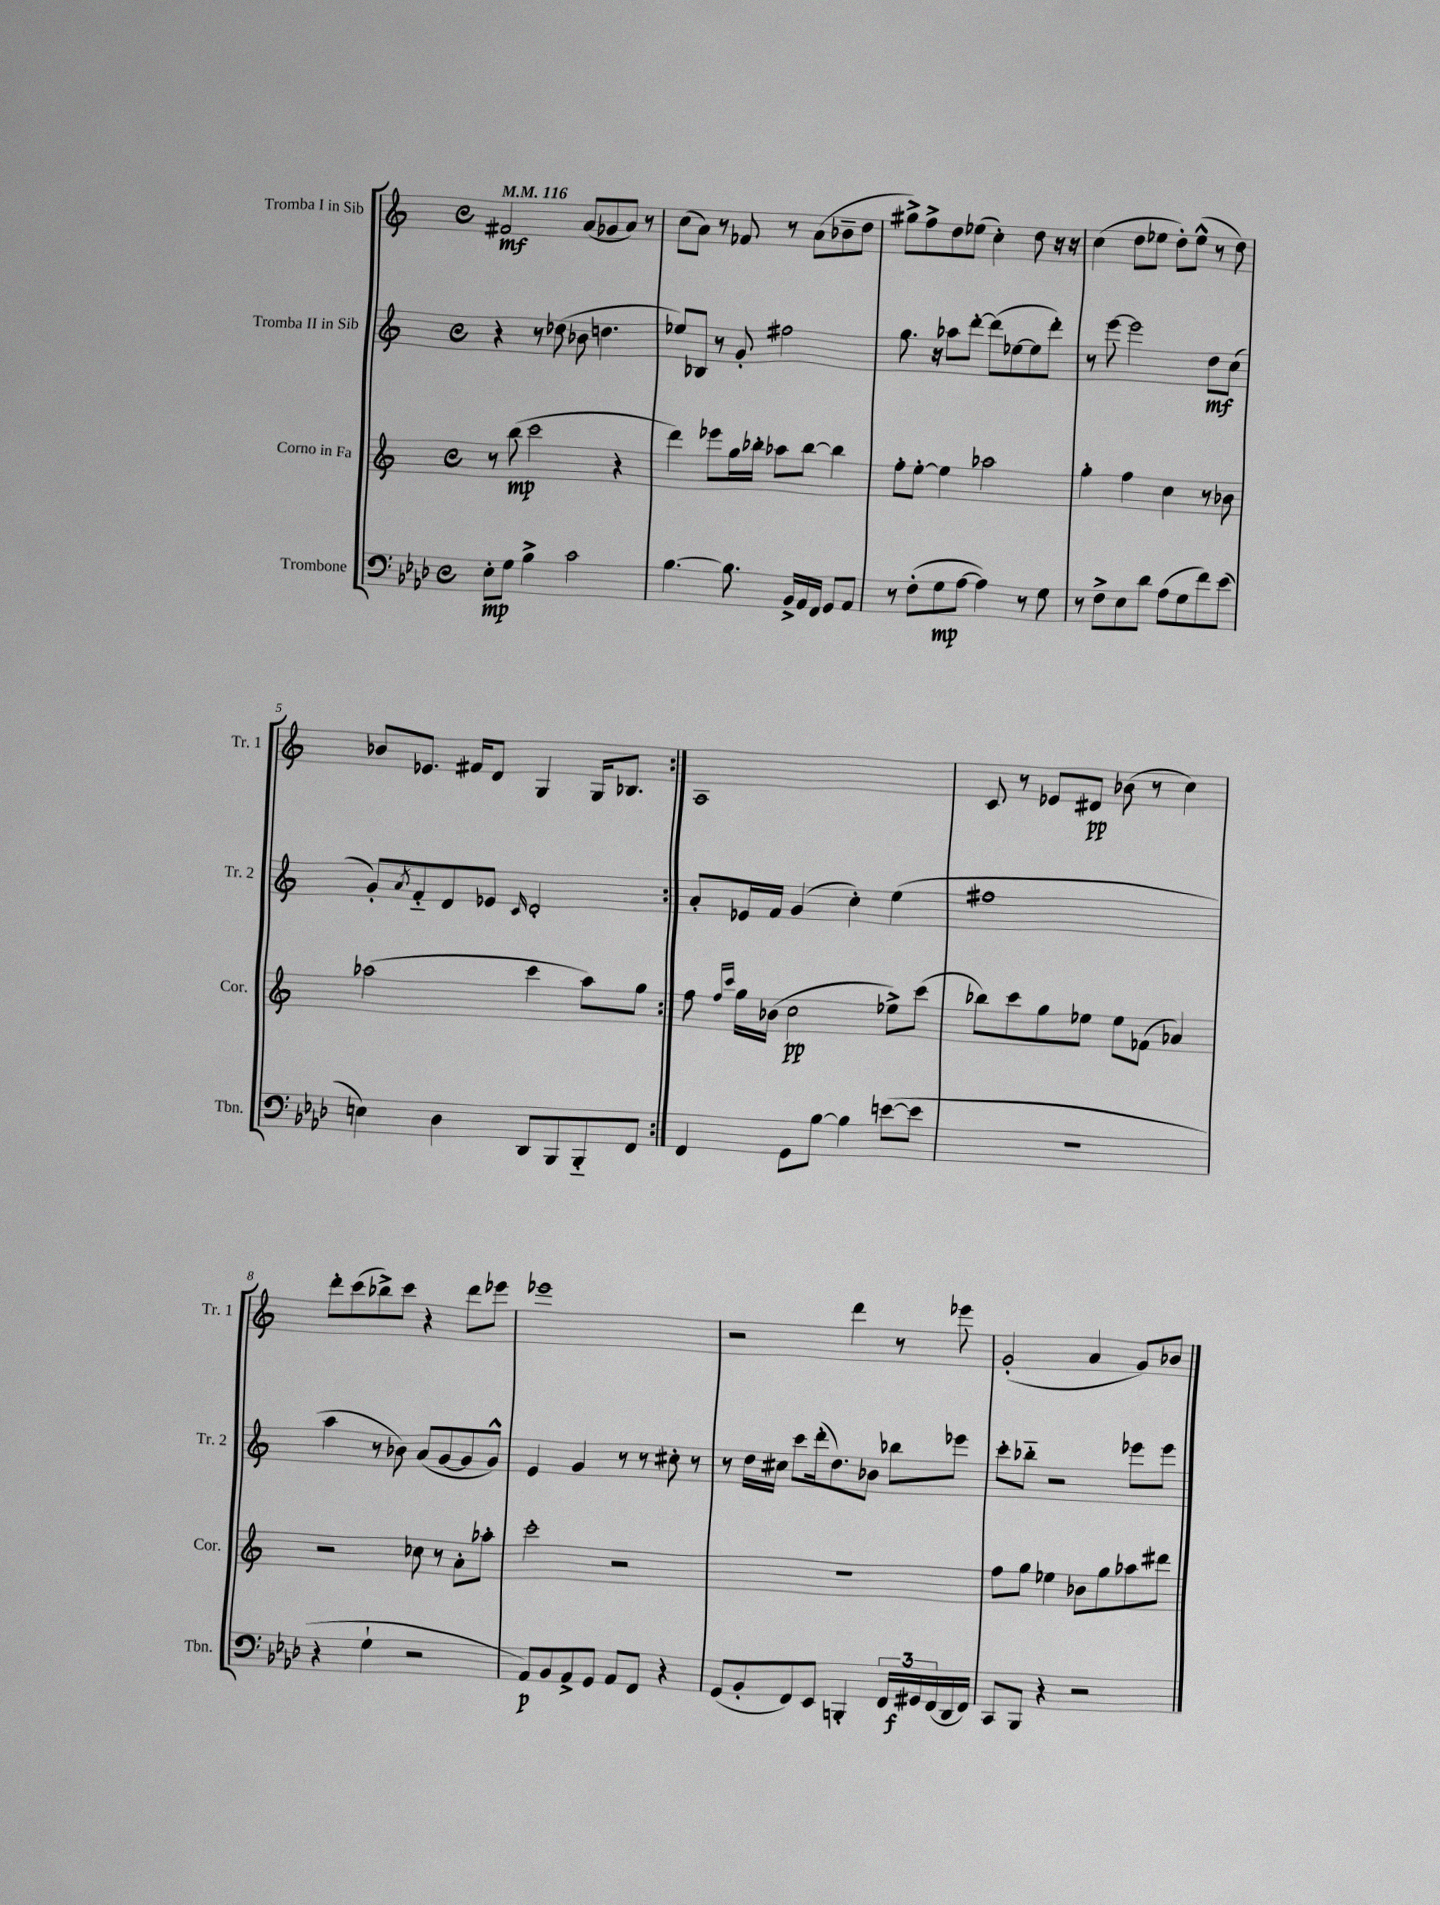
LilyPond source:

<<
\new StaffGroup <<
\new Staff = "s0" \with { instrumentName = "Tromba I in Sib" shortInstrumentName = "Tr. 1" } {
    \clef treble \key c \major \defaultTimeSignature \time 4/4 \tempo 4 = 116
    \repeat volta 2 { fis'2\mf a'8( ges'8 a'8) r8 |
    c''8( a'8) r8 fes'8 r8 a'8( bes'8-- d''8 |
    gis''8->) f''8-> d''8 ees''8( c''4-.) d''8 r16 r16 |
    c''4( d''8 ees''8 d''8-.) ees''8-^( r8 d''8) |
    bes'8 ees'8. fis'16 d'8 g4 g16 bes8. | }
    a1 |
    c'8 r8 ees'8 dis'8\pp bes'8( r8 c''4) |
    d'''8-. c'''8( bes''8->) c'''8 r4 d'''8 ees'''8 |
    ees'''1 |
    r2 d'''4 r8 ees'''8 |
    g'2-.( a'4 g'8) bes'8 \bar "|." |
}
\new Staff = "s1" \with { instrumentName = "Tromba II in Sib" shortInstrumentName = "Tr. 2" } {
    \clef treble \key c \major \defaultTimeSignature \time 4/4
    \repeat volta 2 { r4 r8 des''8( bes'8 d''4. |
    ees''8) bes8 r8 g'8-. fis''2 |
    g''8. r16 aes''8 d'''8~-. d'''8( ees''8~ ees''8 d'''8-.) |
    r8 e'''8~ e'''2 d''8\mf c''8( |
    g'8-.) \acciaccatura { a'8 } f'8-_ d'8 ees'8 \grace { c'16 } d'2-. | }
    a'8-. ees'16 f'16 g'4( c''4-.) e''4( |
    fis''1 |
    a''4 r8 bes'8) a'8( g'8~ g'8 g'8-^) |
    e'4 g'4 r8 r8 cis''8-. r8 |
    r8 d''16 cis''16 c'''8 d'''16-.( d''8.) bes'8 bes''8 ees'''8 |
    c'''8-. bes''8-_ r2 ees'''8 ees'''8 \bar "|." |
}
\new Staff = "s2" \with { instrumentName = "Corno in Fa" shortInstrumentName = "Cor." } {
    \clef treble \key c \major \defaultTimeSignature \time 4/4
    \repeat volta 2 { r8 b''8\mp( c'''2 r4 |
    d'''4) ees'''8 g''16 bes''16-. aes''8 bes''8~ bes''4 |
    f''8-. e''8~-. e''4 aes''2 |
    g''4-. f''4 c''4 r8 bes'8 |
    aes''2( c'''4 aes''8) g''8 | }
    f''8 \grace { f''16 c'''16 } g''16 bes'16( c''2\pp ees''8->) c'''8( |
    bes''8) c'''8 g''8 ees''8 ees''8 fes'8( aes'4) |
    r2 ces''8 r8 a'8-. aes''8-. |
    c'''2-. r2 |
    r1 |
    f''8 g''8 ees''4 bes'8 g''8 aes''8 dis'''8 \bar "|." |
}
\new Staff = "s3" \with { instrumentName = "Trombone" shortInstrumentName = "Tbn." } {
    \clef bass \key aes \major \defaultTimeSignature \time 4/4
    \repeat volta 2 { ees8-.\mp g8 bes4-> c'2 |
    bes4.~ bes8. bes,16-> aes,16 f,16 g,8 aes,8 |
    r8 f8-.( g8\mp aes8~ aes4) r8 g8 |
    r8 f8-> ees8 des'8 aes8( g8 f'8) ees'8( |
    e4) des4 des,8 bes,,8 bes,,8-_ f,8 | }
    f,4 g,8 bes8~ bes4 e'8~( e'8 |
    R1 |
    r4 g4-! r2 |
    aes,8\p) bes,8 aes,8-> g,8 aes,8 f,8 r4 |
    g,8( bes,8-. f,8) ees,8 b,,4-. \tuplet 3/2 { f,16 gis,16\f f,16( } des,16 f,16) |
    c,8 bes,,8 r4 r2 \bar "|." |
}
>>
>>
